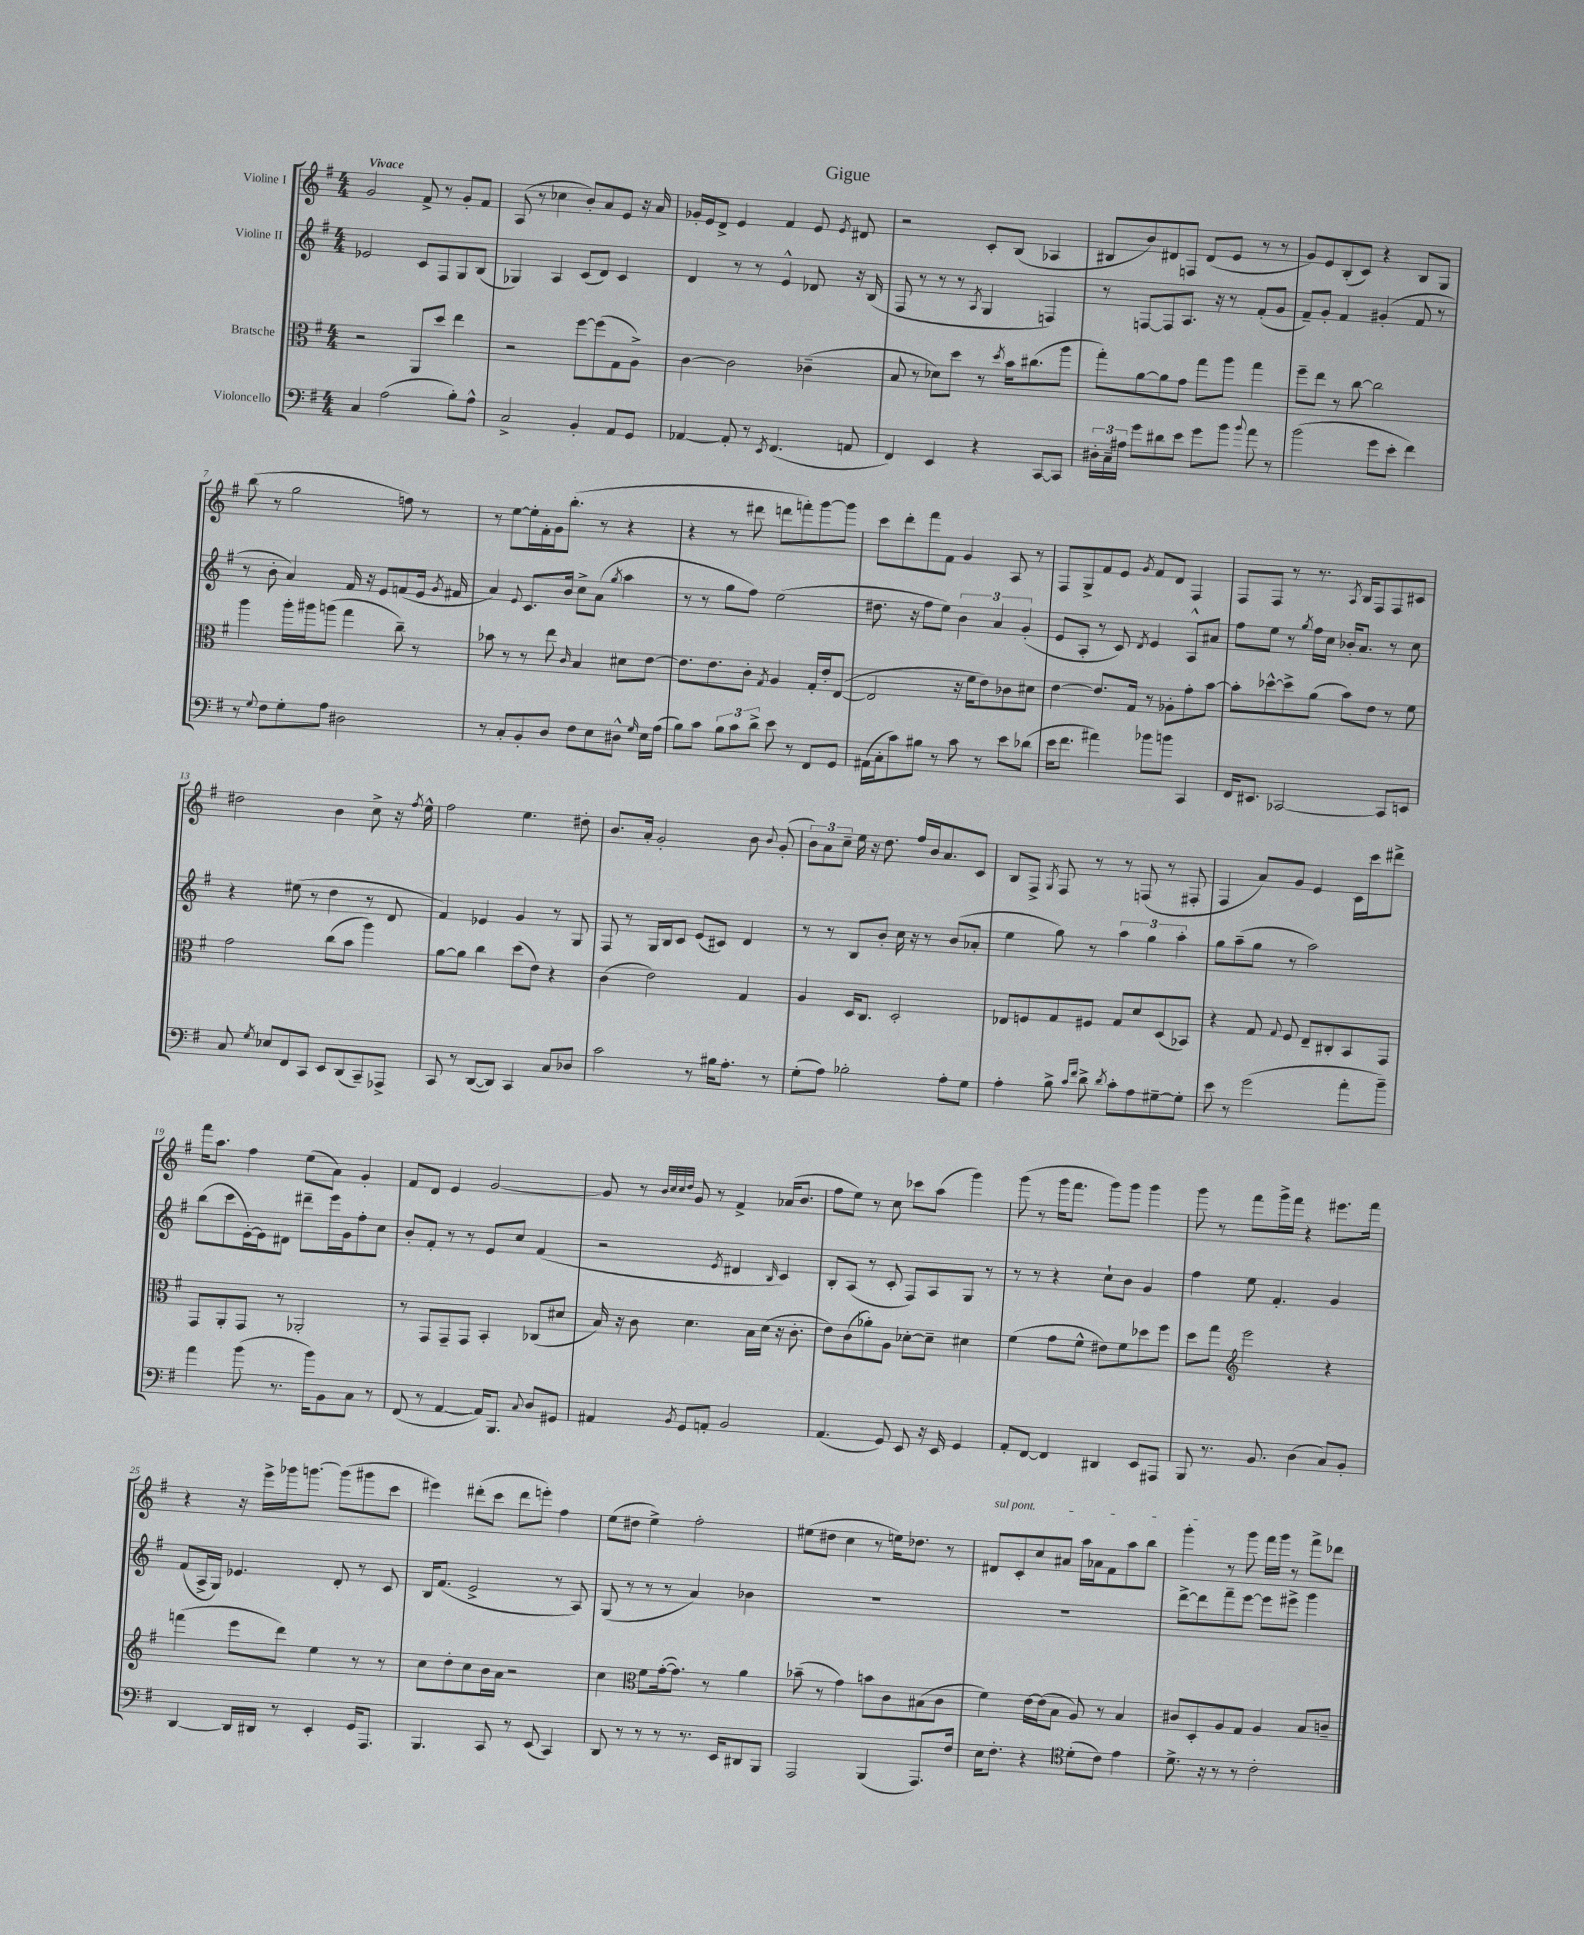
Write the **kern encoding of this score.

**kern	**kern	**kern	**kern
*staff4	*staff3	*staff2	*staff1
*clefF4	*clefC3	*clefG2	*clefG2
*k[f#]	*k[f#]	*k[f#]	*k[f#]
*M4/4	*M4/4	*M4/4	*M4/4
4C	2r	2e-	2g
(2A	.	.	.
.	8AA	8c	8f#^
.	8dd	8F#	8r
8B')	4ee	8G	8g'
8A^^	.	(8B	8f#
=	=	=	=
2C^	2r	4G-)	(8A
.	.	.	8r
.	.	4A	4cc-
4BB'	[8ff#	(8c	8b')
.	(8ff#]	8d)	8a
8AA	8G	4c	8e
8GG	8A^)	.	16r
.	.	.	16a
=	=	=	=
[4AA-	[4c	4d	16g-'
.	.	.	16e
.	.	.	8d^
8AA-']	2c]	8r	4e
8r	.	8r	.
8qEE	.	.	.
(4.FF#	.	4e^^	4f#
.	(4c-~	8d-	8e
.	.	.	8qe
8AA	.	16r	8d#
.	.	(16B	.
=	=	=	=
4FF#)	8B	8F#	2r
.	8r	8r	.
4EE	8d-)	8r	.
.	8dd	8r	.
.	.	8qA	.
4r	8r	4G	8c'
.	8qdd	.	.
.	16b	.	(8B
.	(8.cc#	.	.
[8CC	.	4F)	4A-
8CC]	8aa	.	.
=	=	=	=
24D#'	8gg')	8r	8B#
24C~	.	.	.
24A#	.	.	.
8g	[8a	[8F	8b)
8d#	8a]	8F]	8d#
8e	8g	8.A	8F
8g	8gg	.	(8d#
.	.	16r	.
8b	8aa	8r	8e
8qqb	.	.	.
8a	4gg	(8f#'	8r
8r	.	8g	8r
=	=	=	=
(2b	8ff#~	8f#~)	8g)
.	8ee	8g'	8e
.	8r	4f#	(8B'
.	[8cc	.	8c)
8g	2cc]	(4g#'	4r
8e'	.	.	.
4f#)	.	8f#	8B
.	.	8r	8G
=	=	=	=
8r	4aa	8r	(8bb
8qqG	.	.	.
8F#	.	8b'	8r
8G'	16aa'	4a)	2gg
.	16aa#	.	.
8A	(8aa	.	.
2D#	4gg	16f#	.
.	.	16r	.
.	.	8e	.
.	8cc~)	(8f	8ff)
.	8r	16e	8r
.	.	8qg	.
.	.	16f#	.
=	=	=	=
8r	8b-	4a)	8r
8C'	8r	.	[8ee
.	.	8qqe	.
8BB'	8r	8.c	16ee']
.	.	.	16f#'
8D	8ee	.	16g
.	.	16b	(8.bb'
.	16qqc	.	.
8F#	4B	8cc^	.
8E	.	(8a	8r
.	.	8qgg	.
8D#^^	8d#	4aa	4r
16qqG	.	.	.
16E	[8e	.	.
(16A	.	.	.
=	=	=	=
8B)	8.e]	8r	4r
8c	.	8r	.
.	8.e	.	.
12B	.	8gg	8r
12c	.	.	.
.	8c'	8ff#)	8ddd#
12d^	.	.	.
.	8qG	.	.
8e	4A	(2ee	8ddd
8r	.	.	8fff')
8FF#	16G'	.	[8ggg
.	16e'	.	.
8GG	([8E	.	8ggg]
=	=	=	=
(16AA#	2E]	8.dd#	8ccc
16C'	.	.	.
8c)	.	.	8ddd'
.	.	16r	.
8B#	.	8ff#	8fff#
8r	.	8ee)	8f#
8c	16r	6b	4g
.	16f#	.	.
8r	8e)	.	.
.	.	6a	.
8e	8c-	.	8A
.	.	(6g'	.
(8d-	8d#	.	8r
=	=	=	=
16e	[4e	8e	8F#
8.f#	.	.	.
.	.	8A'	8G^
4a#)	8.e]	8r	8f#
.	.	8c)	8e
.	16G	.	.
.	.	8qd	8qg
8b-	8r	4e	8f#
8b	8A-'	.	8d
4CC	8g'	8A^^	4F#
.	[8b	8a#	.
=	=	=	=
16FF#	8b']	8ff#	8F#
8.EE#	.	.	.
.	[8dd-^^	8ee	8F#
[2CC-	8dd-^]	8r	8r
.	.	8qgg	.
.	(8a	16ff#	8.r
.	.	16cc	.
.	8b)	16b-'	.
.	.	.	8qA
.	.	8.a	16B
.	8e	.	8F#
8CC-]	8r	8r	8F#
8EE	8f#	8cc	8c#
=	=	=	=
8C	2g	4r	2dd#
8qG	.	.	.
8E-	.	.	.
8FF#	.	(8ee#	.
8CC	.	8r	.
8EE	(8cc	4dd	4b
(8DD	8b	.	.
8CC~)	4aa)	8r	8cc^
8AAA-^	.	8d	16r
.	.	.	8qff#
.	.	.	16ee^^
=	=	=	=
8CC	[8a	4f#)	2ff#
8r	8a]	.	.
([8DD	4cc	4e-	.
8DD])	.	.	.
4CC	(8dd	4g	4.ee
.	8e)	.	.
8C	4r	8r	.
8D-	.	8G	8dd#'
=	=	=	=
2c	(4c	8F#	8.b
.	.	8r	.
.	.	.	16a'
.	2e)	16G	2g'
.	.	16B	.
.	.	8c	.
8r	.	(8e	.
16B#	.	8c#)	.
8.A'	.	.	.
.	4G	4d	8b
.	.	.	8qqb
8r	.	.	(8g'
=	=	=	=
(8G'	4A	8r	12b)
.	.	.	12a
8A)	.	8r	.
.	.	.	12cc~
2B-'	16D	8B	16ee
.	8.C	.	16r
.	.	8b'	8.dd
.	2D'	16cc	.
.	.	16r	16ff#
.	.	8r	16b
.	.	.	8.a
8A'	.	(8b	.
8G	.	8a-'	8c
=	=	=	=
4A'	8E-	4ee	8B
.	8F	.	8F#^
.	.	.	8qG
8B^	8G	8gg)	8F#
16qqc	.	.	.
16qqf#	.	.	.
8d^	8F#	8r	8r
8qd	.	.	.
8c'	8G	6aa	8r
8A	8d	.	(8F
.	.	6gg	.
[8G#~	(8D	.	8r
.	.	6aa'	.
8G#']	8BB-)	.	8F#'
=	=	=	=
8e	4r	8gg	4F#
8r	.	(8aa~	.
(2g	8G	8gg	8a)
.	8qqG	.	.
.	8F#	8r	8g
.	8E~	2aa)	4e
.	8C#'	.	.
8a'	8BB	.	16c
.	.	.	16ccc
8b~)	8GG	.	8ddd#^
=	=	=	=
4a	8GG	(8bb	16fff#
.	.	.	8.aa
.	8AA'	8ccc	.
(8b	8GG	[16e')	4ff#
.	.	16e]	.
8.r	8r	8d#	.
.	2AA-'	8ddd#~	(8ee
16b)	.	.	.
8BB	.	16eee	8a)
.	.	16g	.
8C	.	8ff#'	4g'
8r	.	8cc	.
=	=	=	=
(8FF#	8r	8b'	8f#
8r	8GG	8f#'	8d
[4AA	8GG~	8r	4e
.	8GG	8r	.
16AA])	4BB'	8e	[2g
8.BBB	.	.	.
.	.	8cc	.
8qqC	.	.	.
8D	(8C-	(4f#	.
8GG#	8d#	.	.
=	=	=	=
4AA#	16B)	2r	8g]
.	16r	.	.
.	8c	.	8r
.	.	.	32qqb
.	.	.	32qqcc
.	.	.	32qqcc
8qBB	.	.	32qqdd
8GG	4.d	.	8g
8AA'	.	.	8r
.	.	8qe	.
2BB	.	4d#	4f#^
.	16B	.	.
.	(16d	.	.
.	.	16qqB	.
.	16r	4c)	(16a-
.	8.c'	.	8.b
=	=	=	=
(4.AA	8e)	8B'	8ff#
.	(8c	(8A	8ee)
.	8a-')	8r	8r
8GG)	8A	8c'	8cc
8EE	[8d-'	8F#)	8ccc-
16r	8d-~]	8A	(8aa
16EE	.	.	.
4GG	4d#	8G	4ggg)
.	.	8r	.
=	=	=	=
8AA'	(4f#	8r	(8ggg
[8FF#	.	8r	8r
4FF#]	8g	4r	16ggg
.	.	.	8.fff#
.	8f#^^	.	.
4DD#	8e#)	8cc`	8ggg)
.	8f#	8b	8ggg
8EE	8dd-	4g	4ggg
8AAA#	8ff#	.	.
=	=	=	=
8BBB	8dd	4ff#	8ggg
8.r	8gg	.	8r
*	*clefG2	*	*
.	2eee	8ee	8fff#
8.BB	.	.	.
.	.	4.f#'	16ggg^
.	.	.	16fff#
(4D	.	.	4r
8C)	4r	4g	8.eee#
8BB'	.	.	.
.	.	.	16fff#
=	=	=	=
[4DD	(4fff	(8f#	4r
.	.	16A^	.
.	.	16G)	.
16DD]	8eee	4.e-	16r
16DD#	.	.	16eee^
8r	8ddd)	.	16ggg-
.	.	.	[8.ggg
4EE'	4ee	.	.
.	.	8d'	(8ggg]
16GG	8r	8r	8ggg#
8.AAA	.	.	.
.	8r	8c	8ccc
=	=	=	=
4.BBB	8cc	16B	4eee#)
.	.	(8.f#	.
.	8dd'	.	.
.	8cc	2e^	(8ddd#'
8CC	16b	.	8ccc
.	16a	.	.
8r	2r	.	8ddd#
(8EE	.	.	8eee')
4CC)	.	8r	4ff#
.	.	8A)	.
=	=	=	=
8DD	4cc	(8G	(8ee
8r	.	8r	8dd#
*	*clefC3	*	*
8r	8f#	8r	4ee^)
8r	([16g'	8r	.
.	8.g])	.	.
8.r	.	4a)	2ff#'
.	8r	.	.
16EE	.	.	.
8DD#	4a	4b-	.
8BBB	.	.	.
=	=	=	=
2AAA	(8b-~	1r	(8ee#
.	8r	.	8dd#
.	4g)	.	4cc
(4BBB	8b	.	8r
.	8c	.	16ee)
.	.	.	8.dd-
8.AAA)	(8B#	.	.
.	8c	.	8r
16F#	.	.	.
=	=	=	=
16E	4f#)	1r	8d#
8.F#'	.	.	.
.	.	.	8c'
4r	[16e	.	8cc
.	(16e]	.	.
.	8B	.	8a#
*clefC4	*	*	*
(8d'	8A)	.	16aa
.	.	.	16a-
8c)	8r	.	8f#
4e	4B	.	8aa
.	.	.	8bb
=	=	=	=
8.d^	8c#	[8ddd^	4ggg'
.	8D'	8ddd]	.
16r	.	.	.
8r	8A	8fff#~	8r
8r	8G	[8eee	8ggg
2c'	4A	8eee]	16fff#
.	.	.	16ggg
.	.	8eee#^	8r
.	8B	4ggg	8fff#^
.	8c~	.	8ddd-
==	==	==	==
*-	*-	*-	*-
